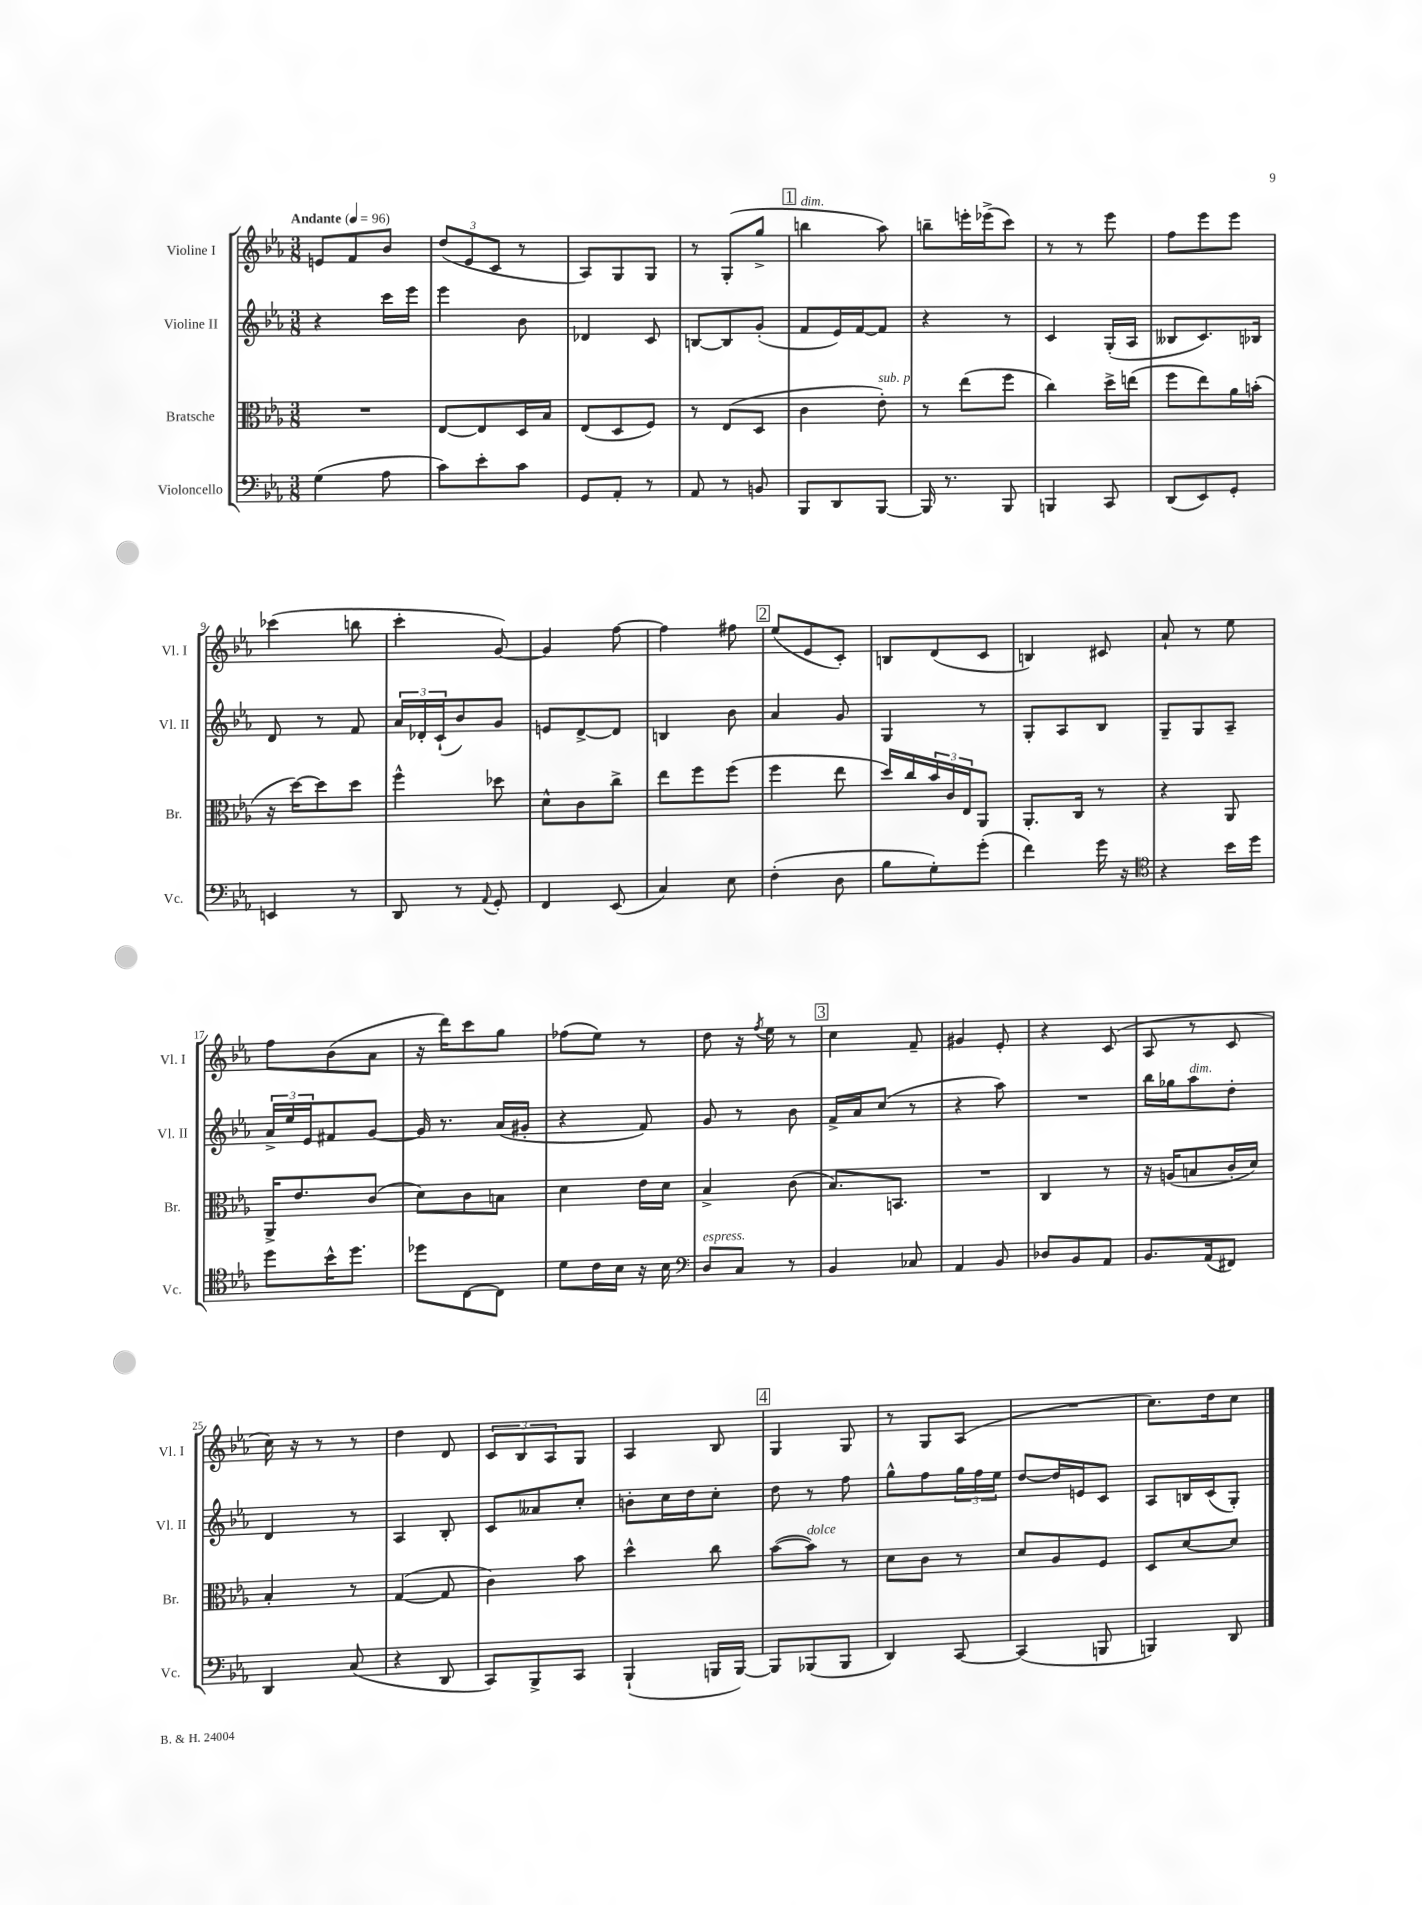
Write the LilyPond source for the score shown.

<<
\new StaffGroup <<
\new Staff = "s0" \with { instrumentName = "Violine I" shortInstrumentName = "Vl. I" } {
    \clef treble \key ees \major \numericTimeSignature \time 3/8 \tempo "Andante" 4 = 96
    e'8 f'8 bes'8 |
    \tuplet 3/2 { d''8( ees'8 c'8 } r8 |
    aes8) g8 g8 |
    r8 g8-.( g''8-> |
    \mark \markup { \box "1" } b''4^\markup { \italic "dim." } aes''8) |
    b''8-- e'''16-. ees'''16->( c'''8) |
    r8 r8 ees'''8 |
    f''8 ees'''8 ees'''8 |
    ces'''4( b''8 |
    c'''4-. g'8~) |
    g'4 f''8~ |
    f''4 fis''8 |
    \mark \markup { \box "2" } ees''8( ees'8 c'8-.) |
    b8 d'8( c'8 |
    b4) cis'8 |
    aes'8-! r8 ees''8 |
    f''8 bes'8( aes'8 |
    r16 d'''16) c'''8 g''8 |
    fes''8( ees''8) r8 |
    d''8 r16 \acciaccatura { f''8 } ees''16 r8 |
    \mark \markup { \box "3" } c''4 f'8-- |
    gis'4 ees'8-. |
    r4 c'8( |
    aes8 r8 c'8 |
    c''16) r16 r8 r8 |
    d''4 d'8 |
    \tuplet 3/2 { c'8 bes8 aes8 } g8 |
    aes4 bes8 |
    \mark \markup { \box "4" } g4 g8 |
    r8 g8 aes8( |
    R4. |
    c''8.) d''16 c''8 \bar "|." |
}
\new Staff = "s1" \with { instrumentName = "Violine II" shortInstrumentName = "Vl. II" } {
    \clef treble \key ees \major \numericTimeSignature \time 3/8
    r4 c'''16 ees'''16 |
    ees'''4 bes'8 |
    des'4 c'8 |
    b8~ b8 g'8-.( |
    \mark \markup { \box "1" } f'8 ees'16) f'16~ f'8 |
    r4 r8 |
    c'4 g16-.( aes16 |
    beses8 c'8.) bes16 |
    d'8 r8 f'8 |
    \tuplet 3/2 { aes'16 des'16-. c'16-!( } bes'8) g'8 |
    e'8 d'8~-> d'8 |
    b4 bes'8 |
    \mark \markup { \box "2" } aes'4 g'8 |
    g4 r8 |
    g8-. aes8 bes8 |
    g8-- g8 aes8-- |
    \tuplet 3/2 { aes'16-> ees''16 ees'16 } fis'8 g'8~ |
    g'16 r8. aes'16( gis'16-. |
    r4 f'8) |
    g'8 r8 bes'8 |
    \mark \markup { \box "3" } f'16-> aes'16 c''8( r8 |
    r4 aes''8) |
    R4. |
    bes''16 ges''16 aes''8^\markup { \italic "dim." } d''8-. |
    d'4 r8 |
    aes4 bes8-. |
    c'8 aeses'8 c''8-. |
    b'8-. c''16 d''16 c''8-. |
    \mark \markup { \box "4" } d''8 r8 f''8 |
    g''8-^ f''8 \tuplet 3/2 { g''16 f''16 ees''16 } |
    d''8~ d''16 e'16 c'8 |
    aes8 b16 c'16( g8-.) \bar "|." |
}
\new Staff = "s2" \with { instrumentName = "Bratsche" shortInstrumentName = "Br." } {
    \clef alto \key ees \major \numericTimeSignature \time 3/8
    R4. |
    ees8~ ees8 d16 bes16 |
    ees8( d8 f8) |
    r8 ees8( d8 |
    \mark \markup { \box "1" } c'4 ees'8-.^\markup { \italic "sub. p" }) |
    r8 ees''8( f''8 |
    c''4) d''16-> e''16( |
    f''8 ees''8) aes'16 b'16-.( |
    r16 d''16~) d''8 d''8 |
    f''4-^ des''8 |
    d'8-^ c'8 c''8-> |
    ees''8 f''8 f''8( |
    \mark \markup { \box "2" } f''4 ees''8 |
    d''16) c''16 \tuplet 3/2 { bes'16 c'16 ees16 } aes,8 |
    aes,8.-. c16 r8 |
    r4 aes,8 |
    aes,16-> ees'8. c'8( |
    d'8) c'8 b8 |
    d'4 ees'16 d'16 |
    bes4-> c'8( |
    \mark \markup { \box "3" } bes8.) b,8. |
    R4. |
    c4 r8 |
    r16 a16( b8 c'16-. d'16) |
    bes4-. r8 |
    g4~( g8 |
    c'4) bes'8 |
    d''4-^ c''8 |
    \mark \markup { \box "4" } bes'8~( bes'8^\markup { \italic "dolce" }) r8 |
    d'8 c'8 r8 |
    d'8 aes8 f8 |
    d8 d'8~ d'8 \bar "|." |
}
\new Staff = "s3" \with { instrumentName = "Violoncello" shortInstrumentName = "Vc." } {
    \clef bass \key ees \major \numericTimeSignature \time 3/8
    g4( aes8 |
    c'8) ees'8-. c'8 |
    g,8 aes,8-. r8 |
    aes,8 r8 b,8 |
    \mark \markup { \box "1" } bes,,8 d,8 bes,,8~ |
    bes,,16 r8. bes,,8 |
    b,,4 c,8 |
    d,8( ees,8) g,8-. |
    e,4 r8 |
    d,8 r8 \appoggiatura { aes,8 } g,8-. |
    f,4 ees,8( |
    c4) ees8 |
    \mark \markup { \box "2" } f4-.( d8 |
    bes8 g8-.) g'8-.( |
    f'4) g'16 r16 |
    \clef tenor r4 bes'16 d''16 |
    d''8 bes'16-^ d''8. |
    des''8 c8~ c8 |
    d'8 c'16 bes16 r16 bes16 |
    \clef bass d8^\markup { \italic "espress." } c8 r8 |
    \mark \markup { \box "3" } bes,4 ces8 |
    aes,4 bes,8 |
    des8 bes,8 aes,8 |
    bes,8. aes,16( fis,8) |
    d,4 c8( |
    r4 d,8 |
    c,8) bes,,8-> c,8 |
    bes,,4-!( b,,16 b,,16~) |
    \mark \markup { \box "4" } b,,8 bes,,8( bes,,8 |
    d,4) c,8~ |
    c,4( b,,8 |
    b,,4) d,8 \bar "|." |
}
>>
>>
